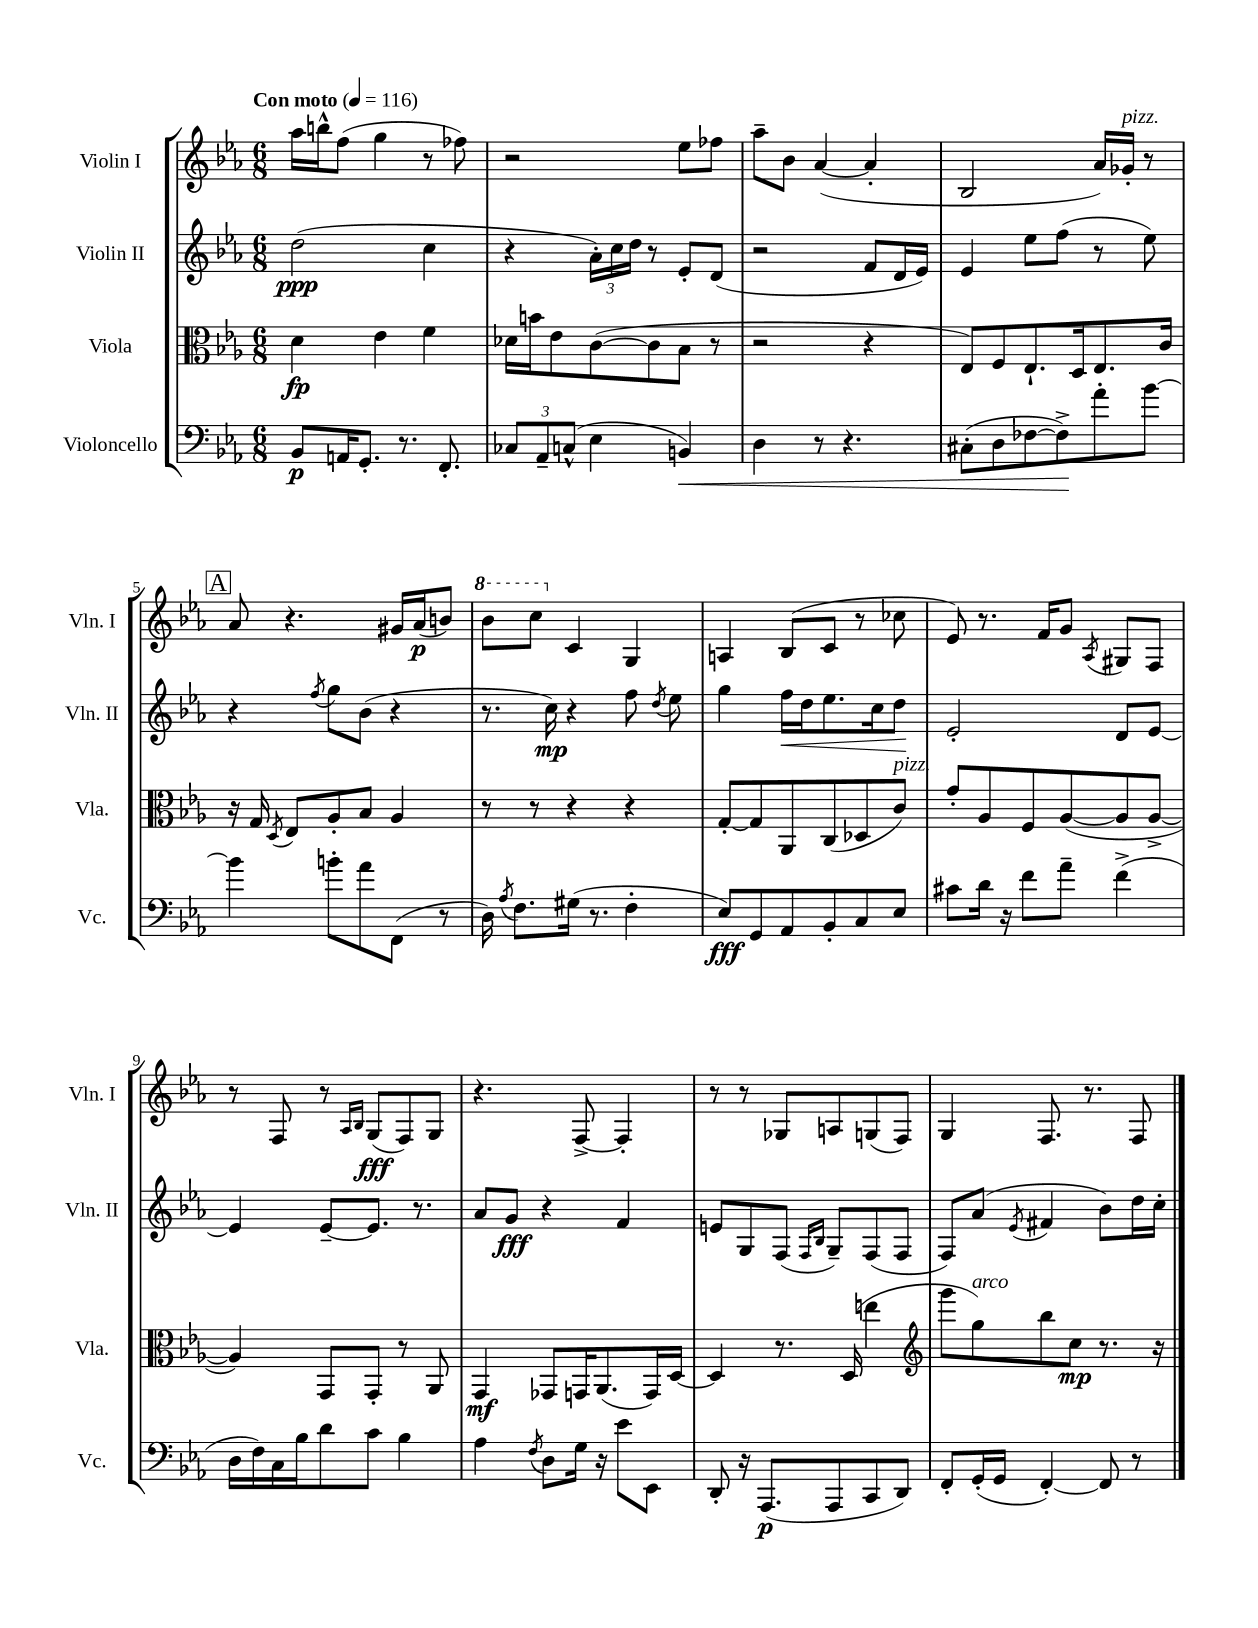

**kern	**kern	**kern	**kern
*staff4	*staff3	*staff2	*staff1
*clefF4	*clefC3	*clefG2	*clefG2
*k[b-e-a-]	*k[b-e-a-]	*k[b-e-a-]	*k[b-e-a-]
*M6/8	*M6/8	*M6/8	*M6/8
*MM116	*MM116	*MM116	*MM116
8BB-	4d	(2dd	16aa-
.	.	.	16bb^^
16AA	.	.	(8ff
8.GG'	.	.	.
.	4e-	.	4gg
8.r	.	.	.
.	4f	4cc	8r
8.FF'	.	.	.
.	.	.	8ff-)
=	=	=	=
12C-	16d-	4r	2r
.	16b	.	.
12AA-~	.	.	.
.	8e-	.	.
(12C^^	.	.	.
4E-	([8c	24a-')	.
.	.	24cc	.
.	.	24dd	.
.	8c]	8r	.
4BB)	8B-	8e-'	8ee-
.	8r	(8d	8ff-
=	=	=	=
4D	2r	2r	8aa-~
.	.	.	8b-
8r	.	.	([4a-
4.r	.	.	.
.	4r	8f	4a-']
.	.	16d	.
.	.	16e-)	.
=	=	=	=
(8C#'	8E-)	4e-	2B-
8D	8F	.	.
[8F-	8.E-`	8ee-	.
8F-^])	.	(8ff	.
.	16D	.	.
8a-'	8.E-	8r	16a-)
.	.	.	16g-'
[8b-	.	8ee-)	8r
.	16c	.	.
=	=	=	=
4b-]	16r	4r	8a-
.	16G	.	.
.	8qD	.	.
.	8E-	.	4.r
.	.	8qff	.
8b'	8A-'	8gg	.
8a-	8B-	(8b-	.
(8FF	4A-	4r	16g#
.	.	.	(16a-
8r	.	.	8b)
=	=	=	=
16D)	8r	8.r	8bb-
8qA-	.	.	.
8.F	.	.	.
.	8r	.	8ccc
.	.	16cc)	.
(16G#	4r	4r	4c
8.r	.	.	.
4F'	4r	8ff	4G
.	.	8qdd	.
.	.	8ee-	.
=	=	=	=
8E-)	[8G'	4gg	4A
8GG	8G]	.	.
8AA-	8AA-	16ff	(8B-
.	.	16dd	.
8BB-'	(8C	8.ee-	8c
8C	8D-	.	8r
.	.	16cc	.
8E-	8c)	8dd	8cc-
=	=	=	=
8c#	8g'	2e-'	8e-)
16d	8A-	.	8.r
16r	.	.	.
8f	8F	.	.
.	.	.	16f
8a-~	([8A-	.	8g
.	.	.	8qA-
(4f^	8A-]	8d	8G#
.	[8A-^	[8e-	8F
=	=	=	=
16D	4A-])	4e-]	8r
16F)	.	.	.
16C	.	.	8F
16B-	.	.	.
8d	8GG	[8e-~	8r
.	.	.	16qqA-
.	.	.	16qqB-
8c	8GG'	8.e-]	(8G
4B-	8r	.	8F)
.	.	8.r	.
.	8AA-	.	8G
=	=	=	=
4A-	4GG	8a-	4.r
.	.	8g	.
8qF	.	.	.
8D	8GG-	4r	.
16G	16GG	.	[8F^
16r	(8.AA-	.	.
8e-	.	4f	4F']
8EE-	16GG)	.	.
.	[16D	.	.
=	=	=	=
8DD'	4D]	8e	8r
16r	.	8G	8r
(8.AAA-	.	.	.
.	8.r	(8F	8G-
.	.	16qqF	.
.	.	16qqB-	.
8AAA-	.	8G~)	8A
.	(16D	.	.
8CC	4ee	(8F	(8G
8DD)	.	8F	8F)
=	=	=	=
*	*clefG2	*	*
8FF'	8ggg	8F)	4G
(16GG'	8gg)	(8a-	.
16GG	.	.	.
.	.	8qe-	.
[4FF')	8bb-	4f#	8.F
.	8cc	.	.
.	.	.	8.r
8FF]	8.r	8b-)	.
8r	.	16dd	8F
.	16r	16cc'	.
==	==	==	==
*-	*-	*-	*-
